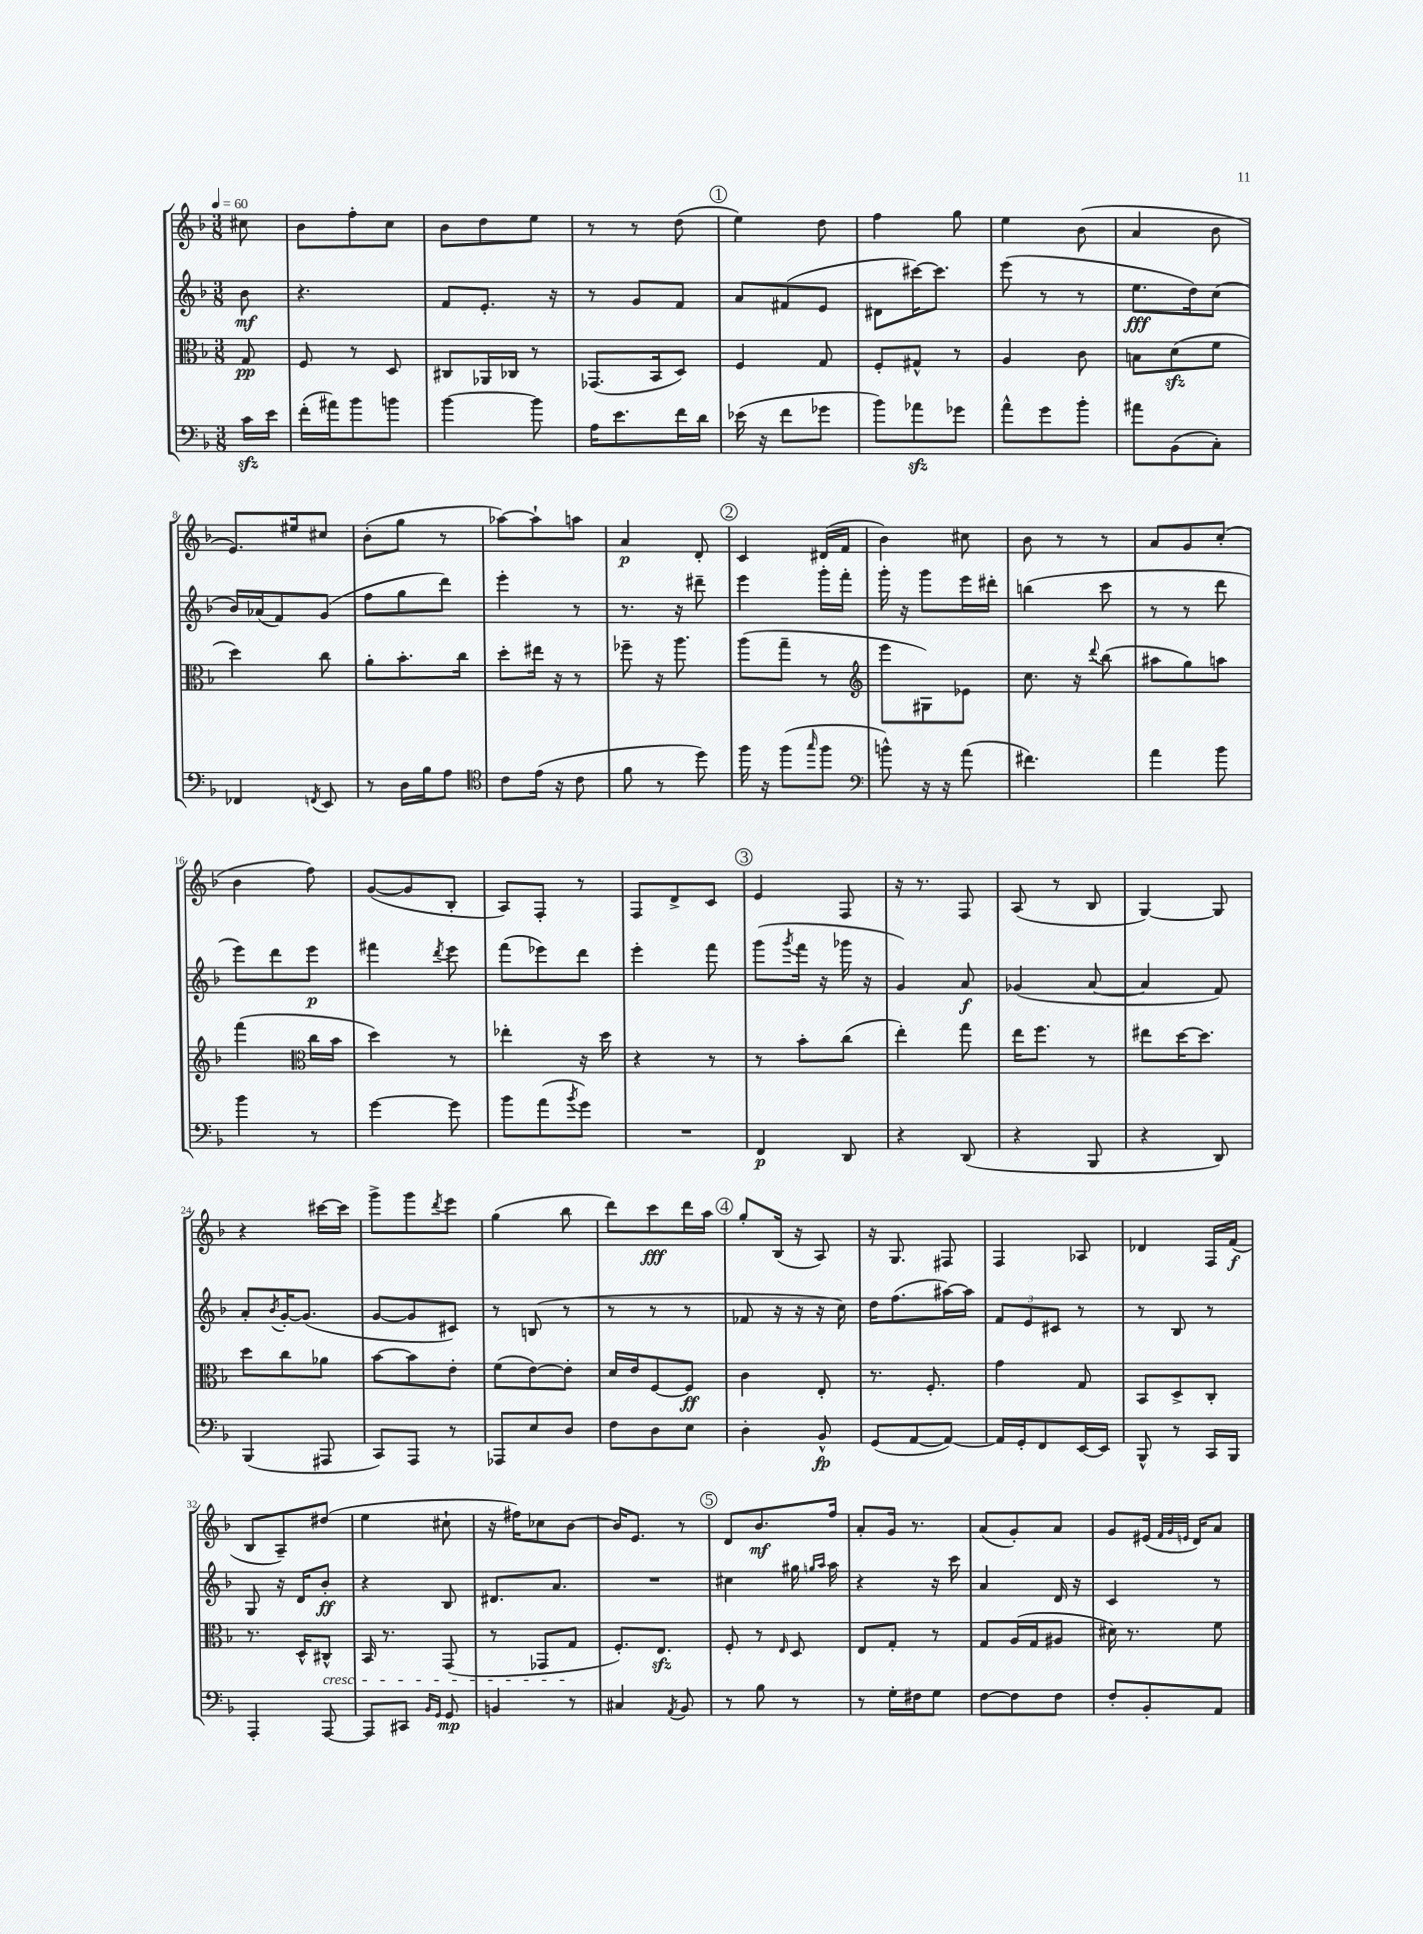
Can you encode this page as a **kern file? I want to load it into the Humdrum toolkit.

**kern	**kern	**kern	**kern
*staff4	*staff3	*staff2	*staff1
*clefF4	*clefC3	*clefG2	*clefG2
*k[b-]	*k[b-]	*k[b-]	*k[b-]
*M3/8	*M3/8	*M3/8	*M3/8
*MM60	*MM60	*MM60	*MM60
16c\LL	8G/	8b-\	8cc#\
16e\JJ	.	.	.
=	=	=	=
(16f'\LL	8F/	4.r	8b-\L
16a#\J)	.	.	.
8b-\	8r	.	8ff'\
8b\J	8D/	.	8cc\J
=	=	=	=
[4b-\	8C#/L	8f/L	8b-\L
.	16AA-/L	8.e'/J	8dd\
.	16C-/JJ	.	.
8b-\]	8r	.	8ee\J
.	.	16r	.
=	=	=	=
16A\LK	(8.GG-/L	8r	8r
8.e\	.	.	.
.	.	8g/L	8r
.	16BB-/k	.	.
16f\L	8D/J)	8f/J	(8dd\
16d\JJ	.	.	.
=	=	=	=
(16e-\	4F/	8a/L	4ee\)
16r	.	.	.
8f\L	.	(8f#/	.
8g-\J	8G/	8e/J	8dd\
=	=	=	=
8b-\L)	8F'/L	8d#\L	4ff\
8a-\	8G#^^/J	[16ccc#\K)	.
.	.	8.ccc#\]J	.
8g-\J	8r	.	8gg\
=	=	=	=
8a^^\L	4A/	(8eee\	4ee\
8g\	.	8r	.
8b-'\J	8c\	8r	(8b-\
=	=	=	=
8a#\L	8B\L	8.ee\L	4a/
(8BB-\	(8d\	.	.
.	.	16dd\k)	.
8C'\J)	8f\J	(8cc\J	8b-\
=	=	=	=
4FF-/	4dd\)	16b-/LL)	8.e/L)
.	.	(16a-/J	.
.	.	8f/)	.
.	.	.	16ee#/k
8qFF/	.	.	.
8EE/	8cc\	(8g/J	8cc#/J
=	=	=	=
8r	8a'\L	8ff\L	(8b-'\L
16D\LL	8.b-'\	8gg\	8gg\J
16B-\J	.	.	.
8A\J	.	8ddd\J)	8r
.	16cc\Jk	.	.
=	=	=	=
*clefC4	*	*	*
8c\L	8dd'\L	4eee'\	[8aa-\L)
(16e\Jk	16ee#\Jk	.	8aa-`\]
16r	16r	.	.
8c\	8r	8r	8aa\J
=	=	=	=
8f\	8ff-~\	8.r	4a/
8r	16r	.	.
.	8.aa\	16r	.
8dd\)	.	8ddd#~\	8d'/
=	=	=	=
16ff\	(8aa\L	4eee\	4c/
16r	.	.	.
(8ff\L	8gg~\J	.	.
16qqgg/	.	.	.
8ff\J	8r	16ggg'\LL	(16d#/LL
.	.	16fff'\JJ	16f/JJ
=	=	=	=
*clefF4	*clefG2	*	*
8b^^\)	8eee\L	16ggg'\	4b-\)
.	.	16r	.
16r	8G#\)	8ggg\L	.
16r	.	.	.
(8a\	8e-\J	16eee\L	8cc#\
.	.	16ddd#'\JJ	.
=	=	=	=
4.f#\)	8.cc\	(4bb\	8b-\
.	.	.	8r
.	16r	.	.
.	8qqddd/	.	.
.	(8bb-\	8ccc\	8r
=	=	=	=
4a\	8aa#\L	8r	8a/L
.	8gg\)	8r	8g/
8b-\	8aa\J	8ddd\	(8cc'/J
=	=	=	=
4b-\	(4fff\	8eee\L)	4b-\
.	.	8ddd\	.
*	*clefC3	*	*
8r	16cc\LL	8eee\J	8ff\)
.	16b-\JJ	.	.
=	=	=	=
[4g\	4dd\)	4fff#\	([8g/L
.	.	.	8g/]
.	.	8qddd/	.
8g\]	8r	8eee\	8B-'/J
=	=	=	=
8b-\L	4ee-'\	(8fff\L	8A/L)
(8a\	.	8eee-\)	8F'/J
8qb-/	.	.	.
8g\J)	16r	8ddd\J	8r
.	16dd\	.	.
=	=	=	=
4.r	4r	4eee'\	8F/L
.	.	.	8d^/
.	8r	8fff\	8c/J
=	=	=	=
4FF/	8r	(8ggg\L	4e/
.	.	8qggg/	.
.	8b-'\L	16fff\Jk	.
.	.	16r	.
8DD/	(8cc\J	16ggg-\	8F/
.	.	16r	.
=	=	=	=
4r	4ee'\)	4g/)	16r
.	.	.	8.r
(8DD/	8gg\	8a/	8F/
=	=	=	=
4r	16ee\LK	(4g-/	(8A/
.	8.ff\J	.	.
.	.	.	8r
8BBB-/	8r	[8a/	8B-/
=	=	=	=
4r	8ee#\L	4a/]	[4G/)
.	[16dd\K	.	.
.	8.dd\]J	.	.
8DD/)	.	8f/)	8G/]
=	=	=	=
(4BBB-/	8dd\L	8a'/L	4r
.	.	8qb-/	.
.	8cc\	[16g'/K	.
.	.	(8.g/]J	.
8AAA#/	8a-\J	.	[16ccc#\LL
.	.	.	16ccc#\]JJ
=	=	=	=
8CC/L)	[8b-\L	[8g/L	8ggg^\L
8AAA/J	8b-\]	8g/]	8ggg\
.	.	.	8qddd/
8r	8e'\J	8c#/J)	8eee\J
=	=	=	=
8AAA-/L	(8f\L	8r	(4gg\
8E/	[8e\)	(8B/	.
8D/J	8e'\]J	8r	8bb-\
=	=	=	=
8F\L	16d/LL	8r	8ddd\L)
.	16e/J	.	.
8D\	[8F/	8r	8ccc\
8E\J	8F/]J	8r	16ddd\L
.	.	.	16aa\JJ
=	=	=	=
4D'\	4c\	8f-/	8gg'/L
.	.	16r	(16B-/Jk
.	.	16r	16r
8BB-^^/	8E'/	16r	8A/)
.	.	16cc\)	.
=	=	=	=
(8GG/L	8.r	16dd\LK	16r
.	.	(8.ff\	8.G/
[8AA/	.	.	.
.	8.F'/	.	.
8AA/_J)	.	[16aa#\L)	8F#/
.	.	16aa#\]JJ	.
=	=	=	=
16AA/]LL	4g\	12f/L	4F/
16GG'/J	.	.	.
.	.	12e/	.
8FF/	.	.	.
.	.	12c#/J	.
[16EE/L	8G/	8r	8A-/
16EE/]JJ	.	.	.
=	=	=	=
8BBB-^^/	8BB-/L	8r	4d-/
8r	8D^/	8B-/	.
16CC/LL	8C'/J	8r	16F/LL
16BBB-/JJ	.	.	(16f/JJ
=	=	=	=
4AAA'/	8.r	8G/	8B-/L
.	.	16r	8A~/)
.	16D^^/LK	16d/LK	.
[8AAA/	8C#^^/J	8b-'/J	(8dd#/J
=	=	=	=
8AAA/]L	16BB-/	4r	4ee\
.	8.r	.	.
8CC#/J	.	.	.
16qqBB-/LL	.	.	.
16qqGG/JJ	.	.	.
8GG/	(8GG/	8B-/	8cc#`\
=	=	=	=
4BB/	8r	8.d#/L	16r
.	.	.	16ff#\LK)
.	8GG-/L	.	8cc-\
.	.	8.a/J	.
8r	8G/J	.	[8b-\J
=	=	=	=
4C#/	8.F'/L)	4.r	16b-/]LK
.	.	.	8.e/J
.	8.E/J	.	.
8qAA/	.	.	.
8BB-/	.	.	8r
=	=	=	=
8r	8F'/	4cc#\	8d/L
8B-\	8r	.	8.b-/
.	16qqE/	.	.
8r	8D/	16gg#\	.
.	.	16qqgg/LL	.
.	.	16qqaa/JJ	.
.	.	16aa\	16ff/Jk
=	=	=	=
8r	8E/L	4r	8a'/L
16G'\LL	8G'/J	.	16g/Jk
16F#\J	.	.	8.r
8G\J	8r	16r	.
.	.	16ccc\	.
=	=	=	=
[8F\L	8G/L	4a/	(8a/L
8F\]	(16A/L	.	8g'/)
.	16G/J	.	.
8F\J	8A#/J	16d/	8a/J
.	.	16r	.
=	=	=	=
8F'/L	16d#\)	4c/	8g/L
.	8.r	.	.
8BB-'/	.	.	(16e#/Jk
.	.	.	32qqf/LLL
.	.	.	32qqg/
.	.	.	32qqe/JJJ
.	.	.	16d/LK)
8AA/J	8f\	8r	8a/J
==	==	==	==
*-	*-	*-	*-
